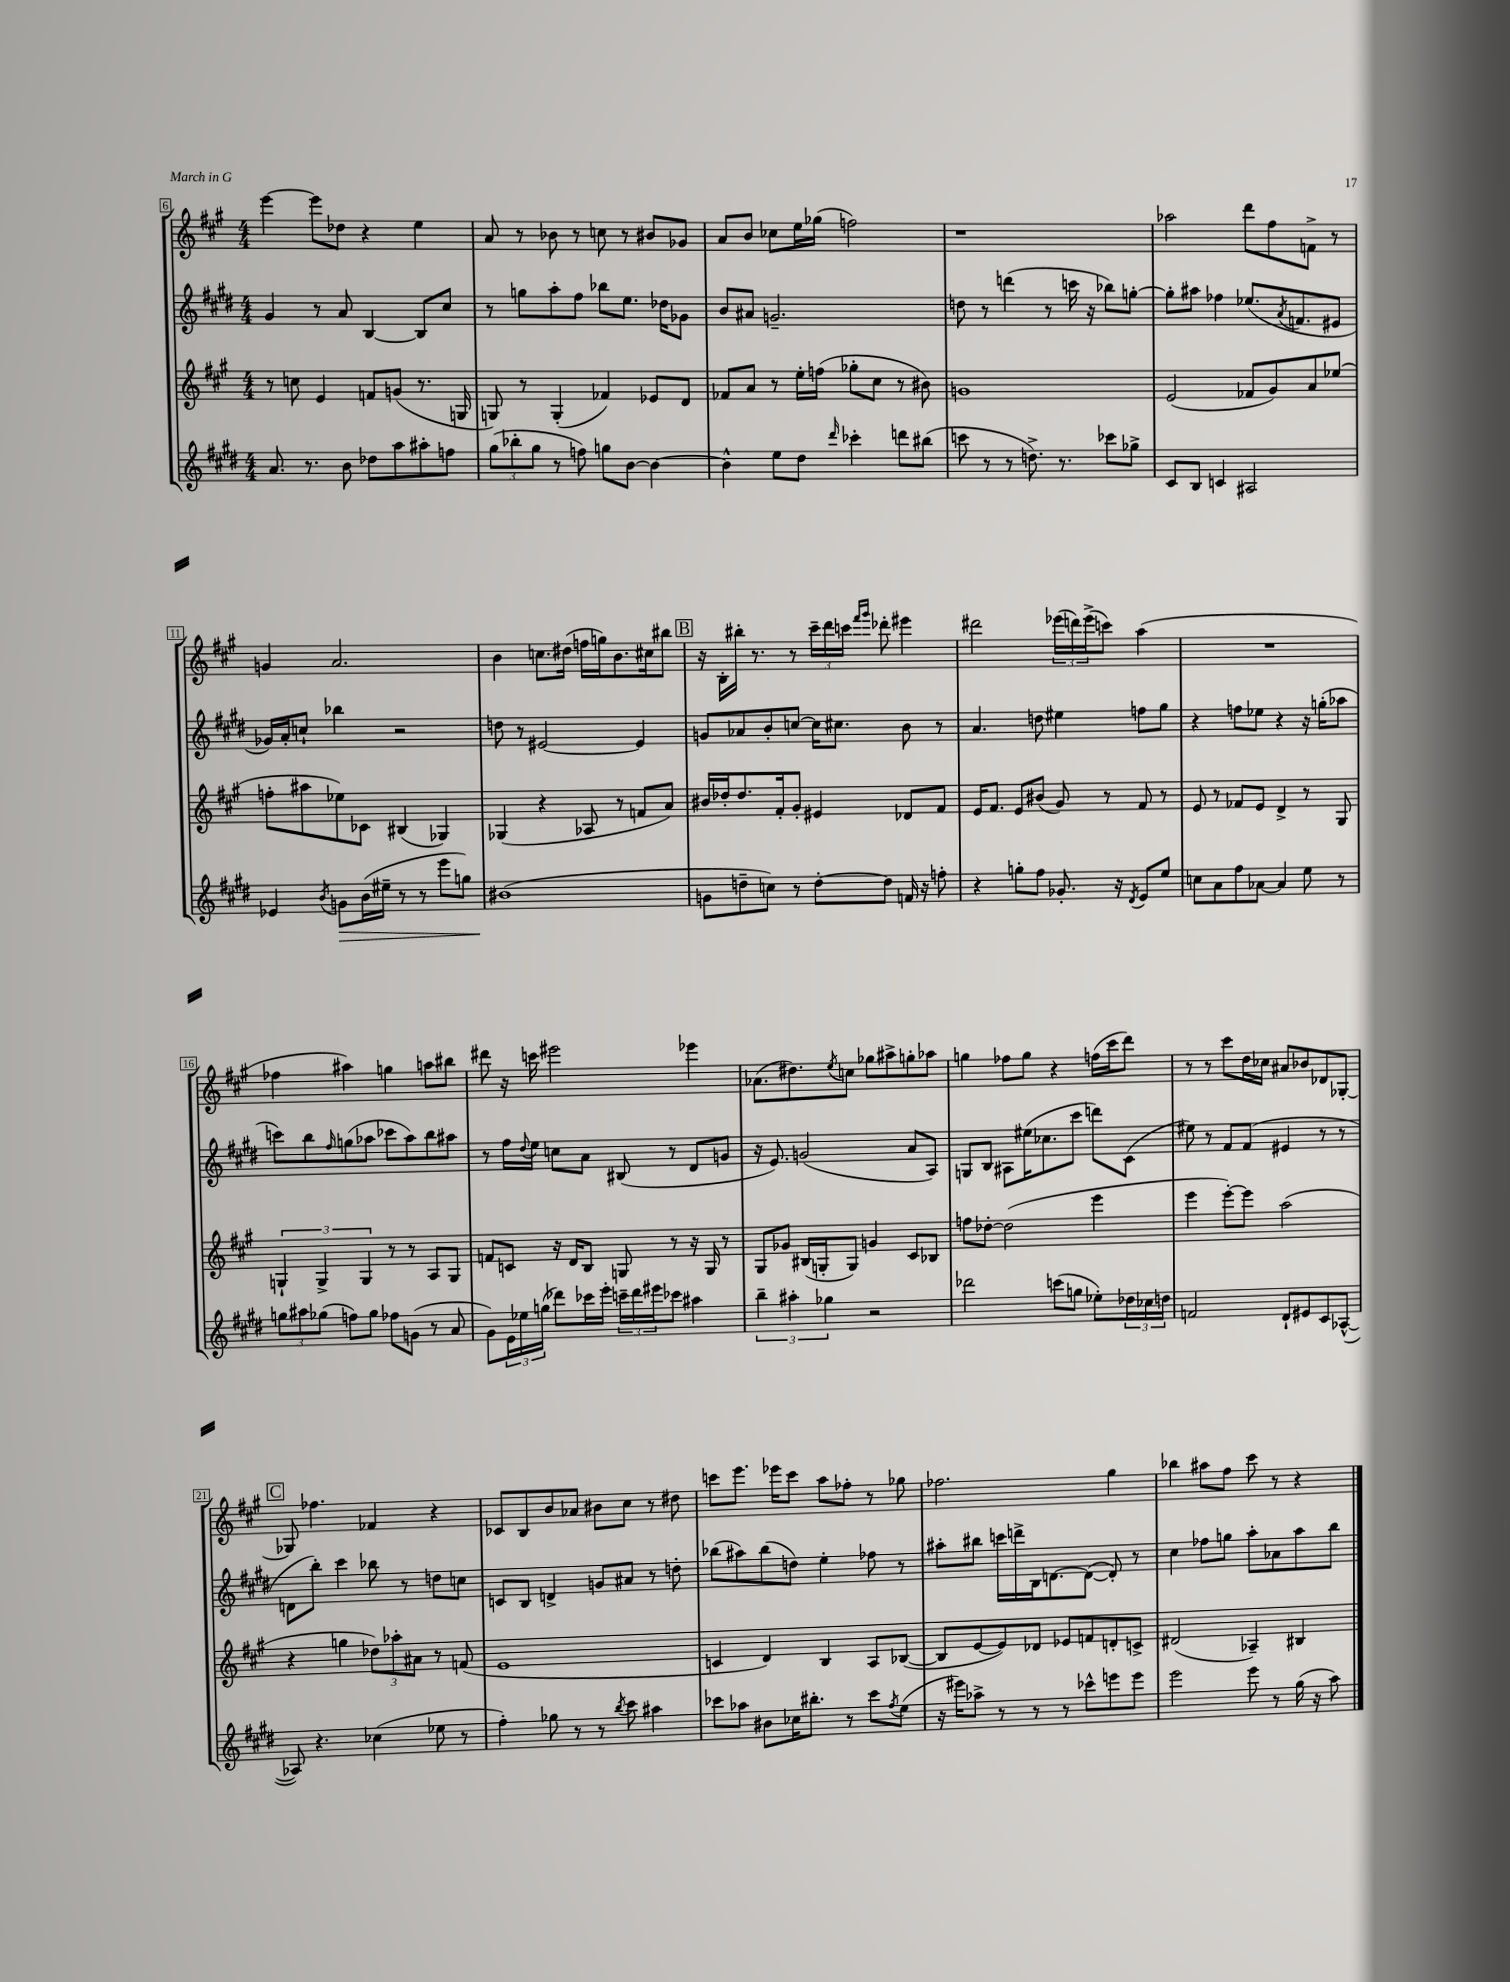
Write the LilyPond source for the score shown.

<<
\new StaffGroup <<
\new Staff = "s0" {
    \clef treble \key a \major \numericTimeSignature \time 4/4
    e'''4~ e'''8 des''8 r4 e''4 |
    a'8 r8 bes'8 r8 c''8 r8 bis'8 ges'8 |
    a'8 b'8 ces''8 e''16 ges''16( f''2) |
    r1 |
    aes''2 d'''8 fis''8 f'8-> r8 |
    g'4 a'2. |
    b'4 c''8. dis''16( f''16 g''16) b'8. cis''16 bis''8 |
    \mark \markup { \box "B" } r16 b16-. bis''16-. r8. r8 \tuplet 3/2 { cis'''16-- d'''16 c'''16 } \grace { fis'''16 gis'''16 } des'''8-. eis'''4 |
    dis'''2 \tuplet 3/2 { ees'''16( d'''16) ees'''16->( } c'''8) a''4( |
    R1 |
    fes''4 ais''4) g''4 a''8 bis''8 |
    dis'''8 r16 c'''16 eis'''2 ees'''4 |
    aes'8.( dis''8.) \acciaccatura { e''8 } c''8 ges''8 ais''8-> g''8-. aes''8 |
    g''4 fes''8 g''8 r4 f''16( cis'''16 d'''8) |
    r8 r8 cis'''8 d''16 ces''16 ais'8 bes'8 des'8 ges8~-. |
    \mark \markup { \box "C" } ges8 fes''4. fes'4 r4 |
    ces'8 b8 b'8 aes'8 bis'8 cis''8 r8 dis''8 |
    c'''8 e'''8. ees'''16 c'''8 a''8 fes''8-. r8 ges''8 |
    fes''2. gis''4 |
    bes''4 ais''8 fis''8 cis'''8 r8 r4 \bar "|." |
}
\new Staff = "s1" {
    \clef treble \key e \major \numericTimeSignature \time 4/4
    gis'4 r8 a'8 b4~ b8 cis''8 |
    r8 g''8 a''8-. fis''8 bes''8 e''8. des''16 ges'8 |
    b'8 ais'8 g'2.-- |
    d''8 r8 d'''4( r8 c'''16 r16 bes''8) g''8~-. |
    g''8-. ais''8 fes''4 ees''8.( \acciaccatura { a'8 } f'8. eis'8 |
    ges'16) a'16-. c''8-! bes''4 r2 |
    d''8 r8 eis'2~ eis'4 |
    \mark \markup { \box "B" } g'8 aes'8 b'8-. c''8~ c''16 cis''8. b'8 r8 |
    a'4. d''8 eis''4 f''8 gis''8 |
    r4 f''8 ees''8 r4 r16 g''16-.( aes''8 |
    c'''8) b''8 \grace { fis''16 } g''8( aes''8 ces'''8 aes''8) b''8 ais''8 |
    r8 fis''16 \appoggiatura { dis''8 } e''16 c''8 a'8 bis8( r8 dis'8 g'8 |
    r16 e'8.) g'2( a'8 a8) |
    g8 b8 ais8 eis''16( ces''8. cis'''8 d'''8) cis'8( |
    eis''8) r8 fis'8 fis'8( eis'4 r8 r8 |
    \mark \markup { \box "C" } d'8 b''8-.) cis'''4 bes''8 r8 d''8 c''8 |
    c'8 b8 d'4-> g'8 ais'8 r8 d''8-. |
    bes''8( ais''8) bes''8( d''8) e''4-. fes''8 r8 |
    ais''8-. bis''8 c'''16 d'''16-> b16 d'8.~ d'8~( d'8-.) r8 |
    cis''4 fes''8 g''8 a''8-. aes'8 a''8 b''8 \bar "|." |
}
\new Staff = "s2" {
    \clef treble \key a \major \numericTimeSignature \time 4/4
    r8 c''8 e'4 f'8 g'8( r8. g16 |
    g8) r8 g4-.( fes'4) ees'8 d'8 |
    fes'8 a'8 r8 e''16-. f''16( ges''8-. cis''8 r8 bis'8) |
    g'1 |
    e'2( fes'8 gis'8) a'8 ees''8( |
    f''8-. ais''8 ees''8) ces'8 bis4( ges4) |
    ges4( r4 aes8 r8 f'8 a'8) |
    \mark \markup { \box "B" } bis'16 des''16-. des''8. fis'16-. gis'8-. eis'4 des'8 fis'8 |
    e'16 fis'8. e'8 bis'8( gis'8) r8 fis'8 r8 |
    e'8 r8 fes'8 e'8 d'4-> r8 gis8 |
    \tuplet 3/2 { g4-! g4-> g4 } r8 r8 a8 g8 |
    f'8 c'8 r16 d'16 b8 g8 r8 r16 g16 r8 |
    gis8 ges'8 bis16( g16-. g8) g'4 cis'8 bes8 |
    f''8 des''8~-. des''2( e'''4 |
    e'''4 e'''8~-.) e'''8 a''2( |
    \mark \markup { \box "C" } r4 g''4 \tuplet 3/2 { des''8) aes''8-. ais'8 } r8 f'8( |
    e'1 |
    c'4 d'4) b4 a8 bes8~( |
    bes8 e'8~ e'8) des'8 ees'8 f'8 d'8-. c'8-> |
    dis'2( aes4--) bis4 \bar "|." |
}
\new Staff = "s3" {
    \clef treble \key e \major \numericTimeSignature \time 4/4
    a'8. r8. b'8 des''8 a''8 ais''8-. f''8 |
    \tuplet 3/2 { gis''8( bes''8-. gis''8 } r8 f''8) g''8 b'8~ b'4~ |
    b'4-^ e''8 dis''8 \grace { dis'''16 } ces'''4-. d'''8 bis''8( |
    c'''8 r8 r8 d''8.->) r8. ces'''8 ges''8-> |
    cis'8 b8 c'4 ais2 |
    ees'4 \acciaccatura { b'8 } g'8\> b'16( eis''16-- r8 r8 e'''8 g''8) |
    bis'1\!( |
    \mark \markup { \box "B" } g'8 d''8-- c''8) r8 d''8~-. d''8 f'16 r16 f''8-. |
    r4 g''8-. fis''8 ges'8.-. r16 \acciaccatura { dis'8 } e'8 e''8 |
    c''8 a'8 fis''8 aes'8~ aes'4 e''8 r8 |
    \tuplet 3/2 { g''8 ais''8 ges''8( } f''8) ges''8 fes''8 g'8( r8 a'8 |
    gis'8) \tuplet 3/2 { e'16 ees''16 g''16( } des'''8) ces'''16 e'''16-. \tuplet 3/2 { c'''16-- des'''16 eis'''16 } ces'''8 ais''4 |
    \tuplet 3/2 { b''4-- ais''4-. ges''4 } r2 |
    des'''2 c'''8( g''8 ees''8-.) \tuplet 3/2 { des''16 ces''16 d''16 } |
    f'2 dis'8-! eis'8 cis'8 aes8~-^( |
    \mark \markup { \box "C" } aes8) r4. ces''4( ees''8 r8 |
    fis''4-.) ges''8 r8 r8 \acciaccatura { b''8 } cis'''8 ais''4 |
    ces'''8 aes''8 bis'8 ces''16 bis''8.-. r8 ces'''8 \acciaccatura { fis''8 } e''8( |
    r16 eis'''16) aes''8-> r8 r8 r8 ces'''8-^ e'''8 e'''8 |
    e'''2 e'''8 r8 gis''16( r16 a''8) \bar "|." |
}
>>
>>
\layout { \context { \Score currentBarNumber = #6 \override BarNumber.stencil = #(make-stencil-boxer 0.1 0.3 ly:text-interface::print) } }
